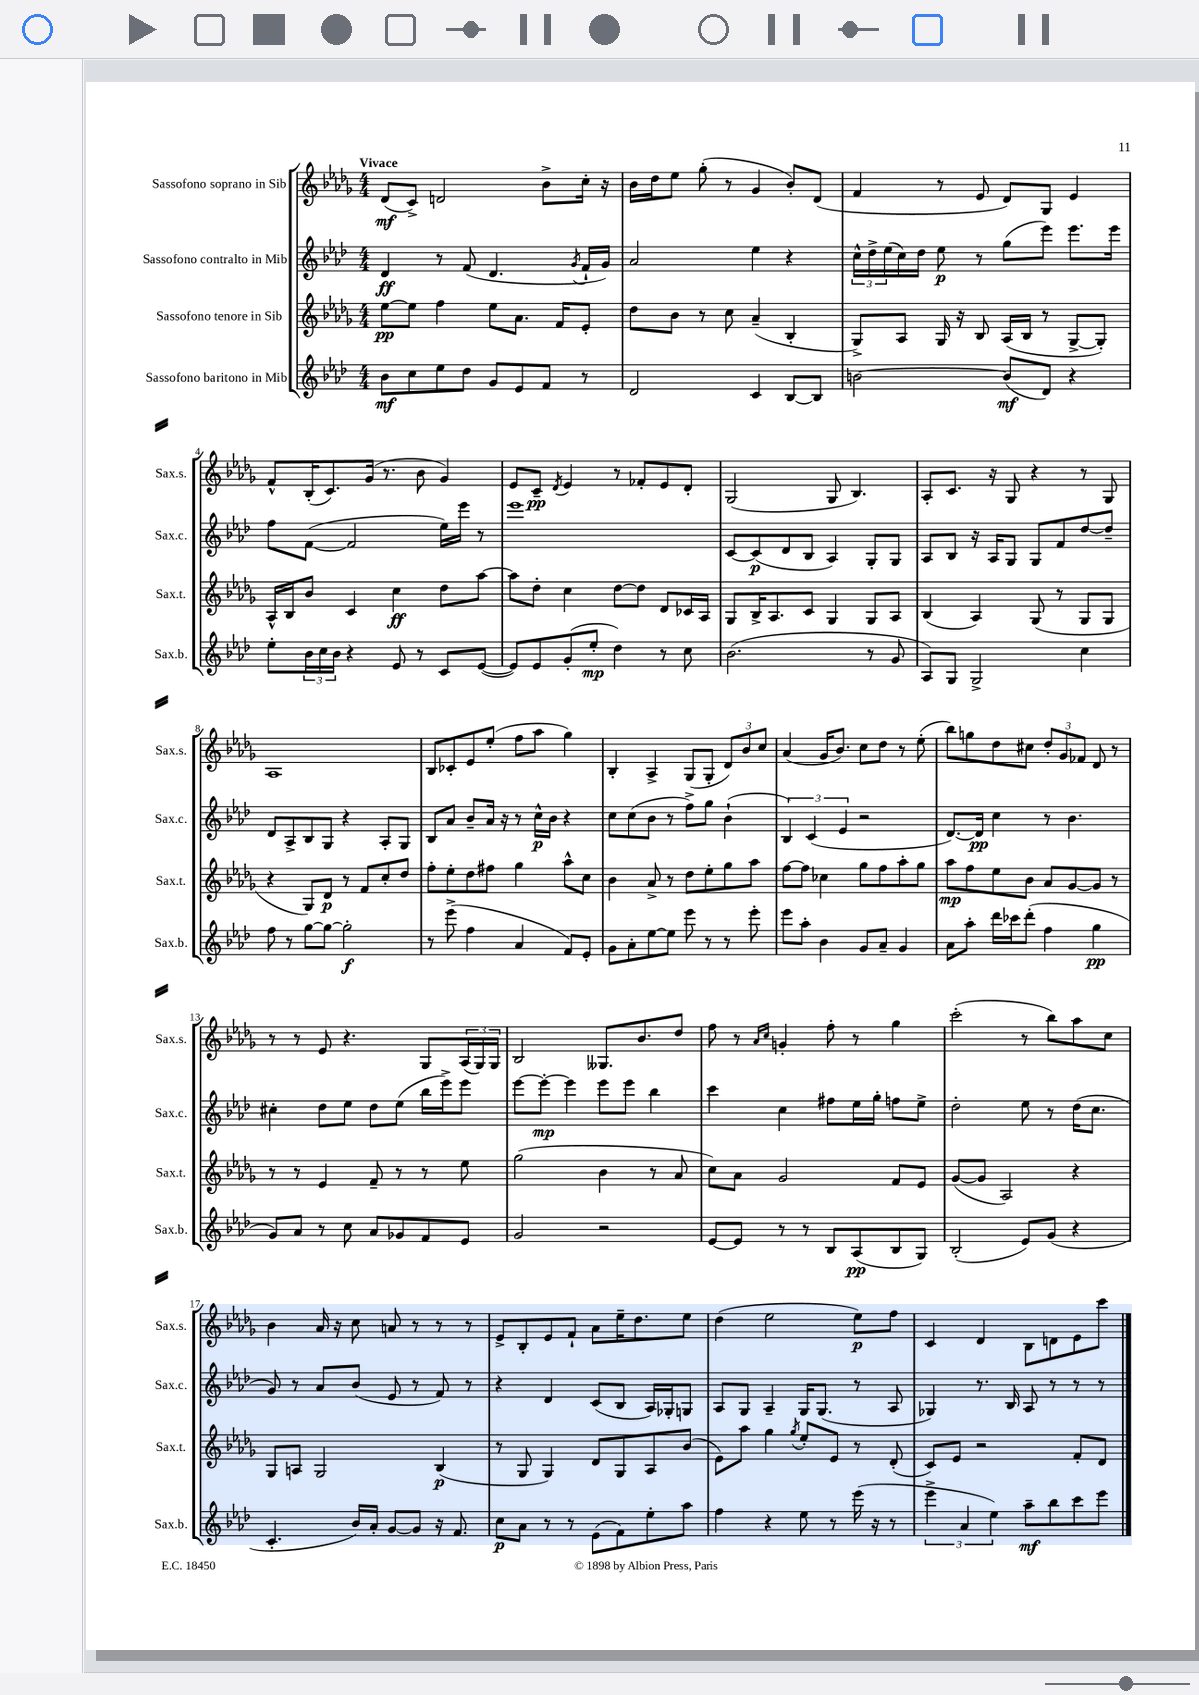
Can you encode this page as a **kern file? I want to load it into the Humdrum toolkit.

**kern	**dynam	**kern	**dynam	**kern	**dynam	**kern	**dynam
*part4	*part4	*part3	*part3	*part2	*part2	*part1	*part1
*staff4	*staff4	*staff3	*staff3	*staff2	*staff2	*staff1	*staff1
*I"Sassofono baritono in Mib	*	*I"Sassofono tenore in Sib	*	*I"Sassofono contralto in Mib	*	*I"Sassofono soprano in Sib	*
*I'Sax.b.	*	*I'Sax.t.	*	*I'Sax.c.	*	*I'Sax.s.	*
*clefG2	*	*clefG2	*	*clefG2	*	*clefG2	*
*k[b-e-a-d-]	*	*k[b-e-a-d-g-]	*	*k[b-e-a-d-]	*	*k[b-e-a-d-g-]	*
*M4/4	*	*M4/4	*	*M4/4	*	*M4/4	*
=1	=1	=1	=1	=1	=1	=1	=1
!	!	!	!	!	!	!LO:TX:a:B:t=Vivace	!
8b-\L	mf	[8ee-\L	pp	4d-/	ff	(8d-/L	mf
8cc\	.	8ee-\J]	.	.	.	8c^/J)	.
8ee-\	.	4ff\	.	8r	.	2dn/	.
8dd-\J	.	.	.	(8f/	.	.	.
8g/L	.	8ee-\L	.	4.d-/	.	.	.
8e-/	.	8.a-\J	.	.	.	.	.
8f/J	.	.	.	.	.	8b-^\L	.
.	.	16f/KL	.	.	.	.	.
.	.	.	.	8qg/	.	.	.
8r	.	8e-'/J	.	16f`/LL	.	16cc'\Jk	.
.	.	.	.	16g/JJ)	.	16r	.
=2	=2	=2	=2	=2	=2	=2	=2
2d-/	.	8dd-\L	.	2a-/	.	16b-\LL	.
.	.	.	.	.	.	16dd-\J	.
.	.	8b-\J	.	.	.	8ee-\J	.
.	.	8r	.	.	.	(8gg-'\	.
.	.	8cc\	.	.	.	8r	.
4c/	.	(4a-~/	.	4ee-\	.	4g-/	.
[8B-/L	.	4B-'/	.	4r	.	8b-'/L)	.
8B-/J]	.	.	.	.	.	(8d-/J	.
=3	=3	=3	=3	=3	=3	=3	=3
[2bn\	.	8G-^/L)	.	24cc^^\LL	.	4f/	.
.	.	.	.	24dd-^\	.	.	.
.	.	.	.	(24ee-\	.	.	.
.	.	8A-/J	.	16cc\)	.	.	.
.	.	.	.	16dd-\JJ	.	.	.
.	.	16G-/	.	8ee-\	p	8r	.
.	.	16r	.	.	.	.	.
.	.	8B-/	.	8r	.	8e-/	.
(8b/L]	mf	(16A-/LL	.	(8gg\L	.	8d-/L)	.
.	.	16B-/JJ	.	.	.	.	.
8d-/J)	.	8r	.	8eee-\J)	.	8G-/J	.
4r	.	[8G-^/L	.	8.eee-\L	.	4e-/	.
.	.	8G-'/J])	.	.	.	.	.
.	.	.	.	16eee-\Jk	.	.	.
!!LO:LB:g=z
=4	=4	=4	=4	=4	=4	=4	=4
8ee-'\L	.	16A-^^/LL	.	8ff\L	.	8f^^/L	.
.	.	16B-/J	.	.	.	.	.
24b-\L	.	8b-/J	.	([8f\J	.	(16B-'/K	.
24cc\	.	.	.	.	.	.	.
.	.	.	.	.	.	8.c/)	.
24b-\JJ	.	.	.	.	.	.	.
4r	.	4c/	.	2f/]	.	.	.
.	.	.	.	.	.	(16g-/Jk	.
.	.	.	.	.	.	8.r	.
8e-/	.	4cc\	ff	.	.	.	.
8r	.	.	.	.	.	8b-\	.
8c/L	.	8dd-\L	.	16ee-\LL)	.	4g-/)	.
.	.	.	.	16eee-\JJ	.	.	.
([8e-/J	.	[8aa-\J	.	8r	.	.	.
=5	=5	=5	=5	=5	=5	=5	=5
8e-/L])	.	8aa-\L]	.	1eee-	.	8e-/L	.
8e-/	.	8dd-'\J	.	.	.	8c~/J	pp
.	.	.	.	.	.	8qd-/	.
(8g'/	.	4cc\	.	.	.	4e-/	.
8ee-'/J	mp	.	.	.	.	.	.
4dd-\)	.	[8dd-\L	.	.	.	8r	.
.	.	8dd-\J]	.	.	.	8f-X'/L	.
8r	.	8d-/L	.	.	.	8e-/	.
8cc\	.	16c-X/L	.	.	.	8d-'/J	.
.	.	16A-/JJ	.	.	.	.	.
=6	=6	=6	=6	=6	=6	=6	=6
(2.b-\	.	8G-/L	.	[8c/L	.	(2G-/	.
.	.	16B-^/K	.	(8c/]	p	.	.
.	.	8.A-/	.	.	.	.	.
.	.	.	.	8d-/	.	.	.
.	.	8c/J	.	8B-/J	.	.	.
.	.	4G-/	.	4A-/)	.	8G-/	.
.	.	.	.	.	.	4.B-/)	.
8r	.	8G-/L	.	8G'/L	.	.	.
8g/	.	8A-/J	.	8G/J	.	.	.
=7	=7	=7	=7	=7	=7	=7	=7
8A-/L)	.	(4B-/	.	8A-/L	.	8A-'/L	.
8G/J	.	.	.	8B-/J	.	8.c/J	.
2G^/	.	4A-/)	.	16r	.	.	.
.	.	.	.	16A-/KL	.	16r	.
.	.	.	.	8G/J	.	8G-/	.
.	.	(8G-/	.	8G/L	.	4r	.
.	.	8r	.	8f/	.	.	.
4cc\	.	8G-/L	.	[8dd-/	.	8r	.
.	.	8G-/J	.	8dd-~/J]	.	8G-/	.
!!LO:LB:g=z
=8	=8	=8	=8	=8	=8	=8	=8
8ff\	.	4r	.	8d-/L	.	1A-	.
8r	.	.	.	8A-^/	.	.	.
[8gg\L	.	8G-/L)	.	8B-/	.	.	.
8gg\J_	.	8d-/J	p	8G/J	.	.	.
2gg'\]	f	8r	.	4r	.	.	.
.	.	8f/L	.	.	.	.	.
.	.	8cc'/	.	8A-'/L	.	.	.
.	.	8dd-/J	.	8G/J	.	.	.
=9	=9	=9	=9	=9	=9	=9	=9
8r	.	8ff'\L	.	8B-/L	.	8B-/L	.
(8eee-^\	.	8ee-'\	.	8a-/J	.	8c-X'/	.
4ff\	.	8dd-\	.	8b-~/L	.	8e-/	.
.	.	8ff#X\J	.	16a-/Jk	.	(8ee-'/J	.
.	.	.	.	16r	.	.	.
4a-/	.	4gg-\	.	8r	.	8ff\L	.
.	.	.	.	16cc^^\LL	p	8aa-\J	.
.	.	.	.	16b-\JJ	.	.	.
8f/L)	.	8aa-^^\L	.	4r	.	4gg-\)	.
8e-'/J	.	8cc\J	.	.	.	.	.
=10	=10	=10	=10	=10	=10	=10	=10
8g\L	.	4b-\	.	8cc\L	.	4B-'/	.
8a-'\	.	.	.	(8cc\	.	.	.
[8ee-\	.	8a-^/	.	8b-\J	.	4A-^/	.
8ee-\J]	.	8r	.	8r	.	.	.
8eee-\	.	8dd-\L	.	8ff^\L)	.	(8G-/L	.
8r	.	8ee-'\	.	8gg\J	.	8G-'/J	.
8r	.	8gg-\	.	(4b-`\	.	12d-/L)	.
.	.	.	.	.	.	12b-/	.
8eee-'\	.	8aa-\J	.	.	.	.	.
.	.	.	.	.	.	12cc/J	.
=11	=11	=11	=11	=11	=11	=11	=11
8eee-\L	.	[8ff\L	.	6B-/)	.	(4a-/	.
8aa-'\J	.	8ff\J]	.	.	.	.	.
.	.	.	.	(6c/	.	.	.
4b-\	.	4cc-X\	.	.	.	16g-/KL	.
.	.	.	.	.	.	8.b-/J)	.
.	.	.	.	6e-/	.	.	.
8g/L	.	8gg-\L	.	2r	.	8cc\L	.
8a-~/J	.	8ff\	.	.	.	8dd-\J	.
4g/	.	8aa-'\	.	.	.	8r	.
.	.	8gg-\J	.	.	.	(8ee-'\	.
=12	=12	=12	=12	=12	=12	=12	=12
8a-\L	.	8aa-\L	mp	[8.d-/L)	.	8bb-\L)	.
8aa-'\J	.	8ff\	.	.	.	8ggn\	.
.	.	.	.	16d-/Jk]	pp	.	.
16ddd-\LL	.	8ee-\	.	4cc\	.	8dd-\	.
16ccc-X\J	.	.	.	.	.	.	.
(8ddd-'\J	.	8b-\J	.	.	.	8cc#X\J	.
4ff\	.	8a-/L	.	8r	.	12dd-'/L	.
.	.	.	.	.	.	12g-/	.
.	.	[8g-/	.	4.b-\	.	.	.
.	.	.	.	.	.	12f-X/J	.
4gg\	pp	8g-/J]	.	.	.	8d-/	.
.	.	8r	.	.	.	8r	.
!!LO:LB:g=z
=13	=13	=13	=13	=13	=13	=13	=13
8g/L)	.	8r	.	4cc#X'\	.	8r	.
8a-/J	.	8r	.	.	.	8r	.
8r	.	4e-/	.	8dd-\L	.	8e-/	.
8cc\	.	.	.	8ee-\J	.	4.r	.
8a-/L	.	8f~/	.	8dd-\L	.	.	.
8g-X/	.	8r	.	(8ee-\J	.	.	.
8f/	.	8r	.	16bb-\LL	.	8G-/L	.
.	.	.	.	16eee-^\J)	.	.	.
8e-/J	.	8ee-\	.	8eee-\J	.	(24A-/L	.
.	.	.	.	.	.	24G-/)	.
.	.	.	.	.	.	24G-/JJ	.
=14	=14	=14	=14	=14	=14	=14	=14
2g/	.	(2gg-\	.	[8eee-\L	.	2B-/	.
.	.	.	.	8eee-'\J_	mp	.	.
.	.	.	.	4eee-\]	.	.	.
2r	.	4b-\	.	8eee-\L	.	8.G--X/L	.
.	.	.	.	8eee-\J	.	.	.
.	.	.	.	.	.	8.b-/	.
.	.	8r	.	4bb-\	.	.	.
.	.	8a-/	.	.	.	8dd-/J	.
=15	=15	=15	=15	=15	=15	=15	=15
[8e-/L	.	8cc\L)	.	4ccc\	.	8ff\	.
8e-/J]	.	8a-\J	.	.	.	8r	.
.	.	.	.	.	.	16qqa-/LL	.
.	.	.	.	.	.	16qqcc/JJ	.
8r	.	2g-/	.	4cc\	.	4gn'/	.
8r	.	.	.	.	.	.	.
8B-/L	.	.	.	8ff#X\L	.	8ff'\	.
(8A-/	pp	.	.	16ee-\L	.	8r	.
.	.	.	.	16gg'\JJ	.	.	.
8B-/	.	8f/L	.	8ffn\L	.	4gg-\	.
8G/J)	.	8e-/J	.	8ee-^\J	.	.	.
=16	=16	=16	=16	=16	=16	=16	=16
(2B-'/	.	([8g-/L	.	2dd-'\	.	(2ccc'\	.
.	.	8g-/J]	.	.	.	.	.
.	.	2A-/)	.	.	.	.	.
8e-/L)	.	.	.	8ee-\	.	8r	.
(8g/J	.	.	.	8r	.	8bb-\L)	.
4r	.	4r	.	(16dd-\KL	.	8aa-\	.
.	.	.	.	8.cc\J	.	.	.
.	.	.	.	.	.	8cc\J	.
!!LO:LB:g=z
=17	=17	=17	=17	=17	=17	=17	=17
4.c'/	.	8G-/L	.	8g/)	.	4b-\	.
.	.	8An/J	.	8r	.	.	.
.	.	2G-/	.	8a-/L	.	16a-/	.
.	.	.	.	.	.	16r	.
16b-/LL)	.	.	.	(8b-/J	.	8cc\	.
16a-'/JJ	.	.	.	.	.	.	.
[8g/L	.	.	.	8e-/	.	8an/	.
8g/J]	.	.	.	8r	.	8r	.
16r	.	(4B-/	p	8f/)	.	8r	.
8.f/	.	.	.	.	.	.	.
.	.	.	.	8r	.	8r	.
=18	=18	=18	=18	=18	=18	=18	=18
8cc\L	p	8r	.	4r	.	8e-^/L	.
8a-\J	.	8G-/	.	.	.	8B-'/	.
8r	.	4G-/)	.	4d-/	.	8e-/	.
8r	.	.	.	.	.	8f`/J	.
(8e-\L	.	8d-/L	.	(8c/L	.	8a-\L	.
8f\)	.	8G-/	.	8B-/J	.	16ee-~\K	.
.	.	.	.	.	.	8.dd-\	.
8ee-'\	.	8A-/	.	16A-/LL)	.	.	.
.	.	.	.	16G-X'/J	.	.	.
8aa-\J	.	(8b-/J	.	8Gn/J	.	8ee-\J	.
=19	=19	=19	=19	=19	=19	=19	=19
4ff\	.	8e-\L)	.	8A-/L	.	(4dd-\	.
.	.	8aa-\J	.	8G/J	.	.	.
4r	.	4gg-\	.	4A-~/	.	2ee-\	.
.	.	8qgg-/	.	.	.	.	.
8ee-\	.	8ee-'/L	.	16G/KL	.	.	.
.	.	.	.	(8.G/J	.	.	.
8r	.	8e-/J	.	.	.	.	.
(16eee-\	.	8r	.	8r	.	8ee-\L)	p
16r	.	.	.	.	.	.	.
8r	.	(8d-'/	.	8A-/	.	8ff\J	.
=20	=20	=20	=20	=20	=20	=20	=20
6eee-^\	.	8c/L)	.	4G-X/)	.	4c/	.
.	.	8e-/J	.	.	.	.	.
6a-/	.	.	.	.	.	.	.
.	.	2r	.	8.r	.	4d-/	.
6ee-\)	.	.	.	.	.	.	.
.	.	.	.	16B-/	.	.	.
8aa-~\L	mf	.	.	8A-/	.	8B-\L	.
8bb-\	.	.	.	8r	.	8dn\	.
8ccc\	.	8f'/L	.	8r	.	8e-\	.
8eee-\J	.	8d-/J	.	8r	.	8ccc\J	.
==	==	==	==	==	==	==	==
*-	*-	*-	*-	*-	*-	*-	*-
